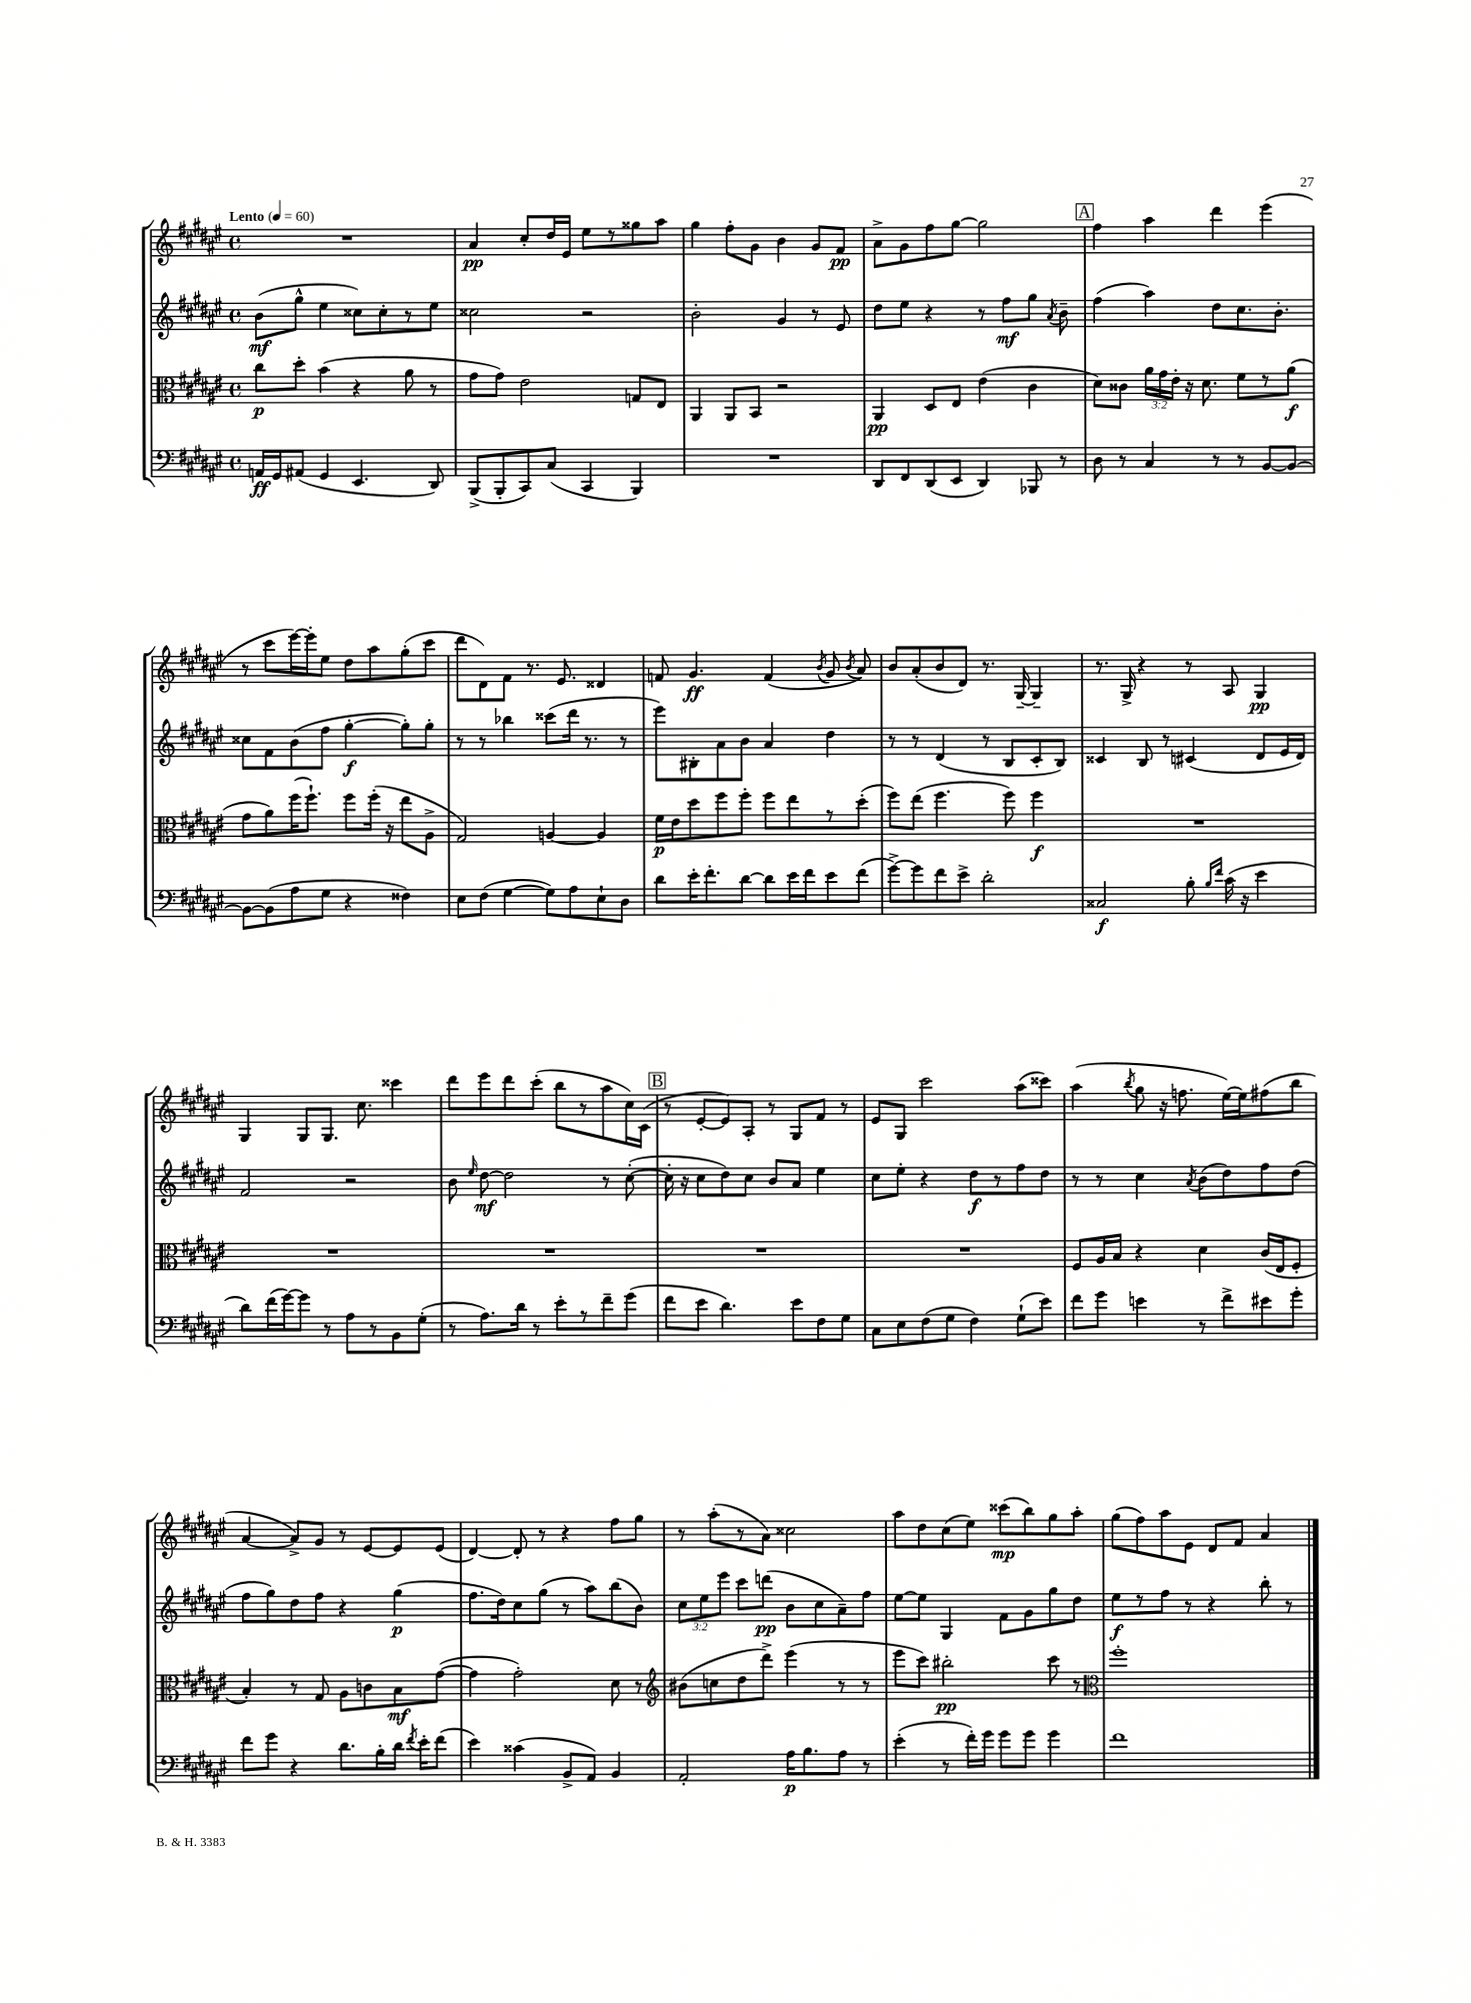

**kern	**dynam	**kern	**dynam	**kern	**dynam	**kern	**dynam
*part4	*part4	*part3	*part3	*part2	*part2	*part1	*part1
*staff4	*staff4	*staff3	*staff3	*staff2	*staff2	*staff1	*staff1
*clefF4	*	*clefC3	*	*clefG2	*	*clefG2	*
*k[f#c#g#d#a#e#]	*	*k[f#c#g#d#a#e#]	*	*k[f#c#g#d#a#e#]	*	*k[f#c#g#d#a#e#]	*
*M4/4	*	*M4/4	*	*M4/4	*	*M4/4	*
*met(c)	*	*met(c)	*	*met(c)	*	*met(c)	*
*MM60	*	*MM60	*	*MM60	*	*MM60	*
=1	=1	=1	=1	=1	=1	=1	=1
!	!	!	!	!	!	!LO:TX:a:B:t=Lento	!
16AAn/LL	ff	8cc#\L	p	(8b\L	mf	1r	.
16GG#/J	.	.	.	.	.	.	.
(8AA#X/J	.	8dd#'\J	.	8gg#^^\J	.	.	.
4GG#/	.	(4b\	.	4ee#\	.	.	.
4.EE#/	.	4r	.	8cc##X\L)	.	.	.
.	.	.	.	8cc##'\	.	.	.
.	.	8a#\	.	8r	.	.	.
8DD#/)	.	8r	.	8ee#\J	.	.	.
=2	=2	=2	=2	=2	=2	=2	=2
(8BBB^/L	.	8g#\L	.	2cc##X\	.	4a#/	pp
8BBB'/	.	8g#\J)	.	.	.	.	.
8CC#/)	.	2e#\	.	.	.	8cc#'/L	.
(8C#/J	.	.	.	.	.	16dd#/L	.
.	.	.	.	.	.	16e#/JJ	.
4CC#/	.	.	.	2r	.	8ee#\L	.
.	.	.	.	.	.	8r	.
4BBB/)	.	8Gn/L	.	.	.	8gg##X\	.
.	.	8E#/J	.	.	.	8aa#\J	.
=3	=3	=3	=3	=3	=3	=3	=3
1r	.	4AA#/	.	2b'\	.	4gg#\	.
.	.	8AA#/L	.	.	.	8ff#'\L	.
.	.	8BB/J	.	.	.	8g#\J	.
.	.	2r	.	4g#/	.	4b\	.
.	.	.	.	8r	.	8g#/L	.
.	.	.	.	8e#/	.	8f#/J	pp
=4	=4	=4	=4	=4	=4	=4	=4
8DD#/L	.	4AA#/	pp	8dd#\L	.	8a#^\L	.
8FF#/	.	.	.	8ee#\J	.	8g#\	.
(8DD#/	.	8D#/L	.	4r	.	8ff#\	.
8EE#/J	.	8E#/J	.	.	.	[8gg#\J	.
4DD#/)	.	(4e#\	.	8r	.	2gg#\]	.
.	.	.	.	8ff#\L	mf	.	.
8BBB-X/	.	4c#\	.	8gg#\J	.	.	.
.	.	.	.	8qa#/	.	.	.
8r	.	.	.	8b~\	.	.	.
!!LO:REH:place=s1:t=A
=5	=5	=5	=5	=5	=5	=5	=5
8D#\	.	8d#\L)	.	(4ff#\	.	4ff#\	.
8r	.	8c##X\J	.	.	.	.	.
4C#/	.	24a#\LL	.	4aa#\)	.	4aa#\	.
.	.	24g#\	.	.	.	.	.
.	.	24e#'\JJ	.	.	.	.	.
.	.	16r	.	.	.	.	.
.	.	8.d#\	.	.	.	.	.
8r	.	.	.	8dd#\L	.	4ddd#\	.
8r	.	8f#\L	.	8.cc#\	.	.	.
[8BB/L	.	8r	.	.	.	(4eee#\	.
.	.	.	.	8.b'\J	.	.	.
8BB/J_	.	(8a#\J	f	.	.	.	.
!!LO:LB:g=z
=6	=6	=6	=6	=6	=6	=6	=6
8BB\L_	.	8g#\L	.	8cc##X\L	.	8r	.
(8BB\]	.	8a#\)	.	8f#\	.	8ccc#\L	.
8A#\	.	(16ff#\K	.	(8b\	.	[16eee#\L)	.
.	.	8.ff#`\J)	.	.	.	16eee#'\J]	.
8G#\J	.	.	.	8ff#\J	.	8ee#\J	.
4r	.	8ff#\L	.	[4gg#'\	f	8dd#\L	.
.	.	(16ff#'\Jk	.	.	.	8aa#\	.
.	.	16r	.	.	.	.	.
4F##X\)	.	8ee#\L	.	8gg#'\L])	.	(8gg#'\	.
.	.	8A#^\J	.	8gg#'\J	.	8ccc#\J	.
=7	=7	=7	=7	=7	=7	=7	=7
8E#\L	.	2G#/)	.	8r	.	8ddd#\L	.
(8F#\J	.	.	.	8r	.	8d#\)	.
[4G#\	.	.	.	4bb-X\	.	8f#\J	.
.	.	.	.	.	.	8.r	.
8G#\L])	.	[4An/	.	(8ccc##X\L	.	.	.
.	.	.	.	.	.	8.e#/	.
8A#\	.	.	.	16ddd#\Jk	.	.	.
.	.	.	.	8.r	.	.	.
8E#`\	.	4A/]	.	.	.	4d##X/	.
8D#\J	.	.	.	8r	.	.	.
=8	=8	=8	=8	=8	=8	=8	=8
8d#\L	.	16f#\LL	p	8eee#\L)	.	8fn/	.
.	.	16e#\J	.	.	.	.	.
16e#'\K	.	8dd#\	.	8B#X'\	.	4.g#/	ff
8.f#'\	.	.	.	.	.	.	.
.	.	8ff#\	.	8a#\	.	.	.
[8d#\J	.	8ff#'\J	.	8b\J	.	.	.
8d#\L]	.	8ff#\L	.	4a#/	.	(4f/	.
16e#\L	.	8ee#\	.	.	.	.	.
16f#\J	.	.	.	.	.	.	.
.	.	.	.	.	.	8qb/	.
8e#\	.	8r	.	4dd#\	.	8g#/	.
.	.	.	.	.	.	8qb/	.
(8f#\J	.	(8dd#'\J	.	.	.	8a#/)	.
=9	=9	=9	=9	=9	=9	=9	=9
[8g#^\L)	.	8ff#\L)	.	8r	.	8b/L	.
8g#\]	.	(8ee#\J	.	8r	.	(8a#'/	.
8f#\	.	4.ff#\	.	(4d#/	.	8b/	.
8e#^\J	.	.	.	.	.	8d#/J)	.
2d#'\	.	.	.	8r	.	8.r	.
.	.	8ff#\)	.	8B/L	.	.	.
.	.	.	.	.	.	[16G#~/	.
.	.	4ff#\	f	8c#'/	.	4G#~/]	.
.	.	.	.	8B/J)	.	.	.
=10	=10	=10	=10	=10	=10	=10	=10
2C##X/	f	1r	.	4c##X/	.	8.r	.
.	.	.	.	.	.	16G#^/	.
.	.	.	.	8B/	.	4r	.
.	.	.	.	8r	.	.	.
8B'\	.	.	.	(4c#X/	.	8r	.
16qqB/LL	.	.	.	.	.	.	.
16qqf#/JJ	.	.	.	.	.	.	.
(16c#\	.	.	.	.	.	8A#/	.
16r	.	.	.	.	.	.	.
4e#\	.	.	.	8d#/L	.	4G#/	pp
.	.	.	.	16e#/L	.	.	.
.	.	.	.	16d#/JJ)	.	.	.
!!LO:LB:g=z
=11	=11	=11	=11	=11	=11	=11	=11
8d#\L)	.	1r	.	2f#/	.	4G#/	.
(16f#\L	.	.	.	.	.	.	.
[16g#\J)	.	.	.	.	.	.	.
8g#\J]	.	.	.	.	.	8G#/L	.
8r	.	.	.	.	.	8.G#/J	.
8A#\L	.	.	.	2r	.	.	.
.	.	.	.	.	.	8.cc#\	.
8r	.	.	.	.	.	.	.
8BB\	.	.	.	.	.	4ccc##X\	.
(8G#'\J	.	.	.	.	.	.	.
=12	=12	=12	=12	=12	=12	=12	=12
8r	.	1r	.	8b\	.	8ddd#\L	.
.	.	.	.	16qqee#/	.	.	.
8.A#\L)	.	.	.	[8dd#\	mf	8eee#\	.
.	.	.	.	2dd#\]	.	8ddd#\	.
16d#\Jk	.	.	.	.	.	.	.
8r	.	.	.	.	.	(8ccc#'\J	.
8e#'\L	.	.	.	.	.	8bb\L	.
8r	.	.	.	.	.	8r	.
8f#~\	.	.	.	8r	.	8aa#\	.
(8g#\J	.	.	.	([8cc#'\	.	16cc#\L)	.
.	.	.	.	.	.	(16c#\JJ	.
!!LO:REH:place=s1:t=B
=13	=13	=13	=13	=13	=13	=13	=13
8f#\L	.	1r	.	16cc#'\]	.	8r	.
.	.	.	.	16r	.	.	.
8e#\J	.	.	.	8cc#\L	.	[8e#'/L	.
4.d#\)	.	.	.	8dd#\)	.	8e#/])	.
.	.	.	.	8cc#\J	.	8A#'/J	.
.	.	.	.	8b/L	.	8r	.
8e#\L	.	.	.	8a#/J	.	8G#/L	.
8F#\	.	.	.	4ee#\	.	8f#/J	.
8G#\J	.	.	.	.	.	8r	.
=14	=14	=14	=14	=14	=14	=14	=14
8C#\L	.	1r	.	8cc#\L	.	8e#/L	.
8E#\	.	.	.	8ee#'\J	.	8G#/J	.
(8F#\	.	.	.	4r	.	2ccc#\	.
8G#\J	.	.	.	.	.	.	.
4F#\)	.	.	.	8dd#\L	f	.	.
.	.	.	.	8r	.	.	.
(8G#`\L	.	.	.	8ff#\	.	(8aa#\L	.
8e#\J)	.	.	.	8dd#\J	.	8ccc##X\J)	.
=15	=15	=15	=15	=15	=15	=15	=15
8f#\L	.	8F#/L	.	8r	.	(4aa#\	.
8g#\J	.	16A#/L	.	8r	.	.	.
.	.	16B/JJ	.	.	.	.	.
.	.	.	.	.	.	8qbb/	.
4en\	.	4r	.	4cc#\	.	8gg#\	.
.	.	.	.	.	.	16r	.
.	.	.	.	.	.	8.ffn\	.
.	.	.	.	8qa#/	.	.	.
8r	.	4d#\	.	(8b\L	.	.	.
8f#^\L	.	.	.	8dd#\)	.	[16ee#\LL)	.
.	.	.	.	.	.	16ee#\J]	.
8e#X\	.	(16c#/LL	.	8ff#\	.	(8ff#X\	.
.	.	16E#/J	.	.	.	.	.
8g#'\J	.	8F#'/J	.	(8dd#\J	.	8bb\J	.
!!LO:LB:g=z
=16	=16	=16	=16	=16	=16	=16	=16
8f#\L	.	4B'/)	.	8ff#\L	.	[4a#/	.
8g#\J	.	.	.	8gg#\)	.	.	.
4r	.	8r	.	8dd#\	.	8a#^/L])	.
.	.	8G#/	.	8ff#\J	.	8g#/J	.
8.d#\L	.	8A#\L	.	4r	.	8r	.
.	.	8cn\	.	.	.	[8e#/L	.
16B'\L	.	.	.	.	.	.	.
16d#\JJ	.	8B\	mf	(4gg#\	p	8e#/]	.
8qf#/	.	.	.	.	.	.	.
16e#'\KL	.	.	.	.	.	.	.
(8f#\J	.	([8g#\J	.	.	.	(8e#/J	.
=17	=17	=17	=17	=17	=17	=17	=17
4e#\)	.	4g#\]	.	8.ff#\L	.	[4d#/)	.
.	.	.	.	16dd#\k)	.	.	.
(4c##X\	.	2g#'\)	.	8cc#\	.	8d#'/]	.
.	.	.	.	(8gg#\J	.	8r	.
8BB^/L	.	.	.	8r	.	4r	.
8AA#/J)	.	.	.	8aa#\L)	.	.	.
4BB/	.	8d#\	.	(8bb\	.	8ff#\L	.
.	.	8r	.	8b\J)	.	8gg#\J	.
=18	=18	=18	=18	=18	=18	=18	=18
*	*	*clefG2	*	*	*	*	*
2AA#'/	.	(8b#X\L	.	12cc#\L	.	8r	.
.	.	.	.	12ee#\	.	.	.
.	.	8ccn\	.	.	.	(8aa#'\L	.
.	.	.	.	12eee#\J	.	.	.
.	.	8dd#\	.	8ccc#\L	.	8r	.
.	.	8ddd#^\J)	.	(8dddn\J	pp	8a#\J)	.
16A#\KL	p	(4eee#\	.	8b\L	.	2cc##X\	.
8.B\	.	.	.	.	.	.	.
.	.	.	.	8cc#\	.	.	.
8A#\J	.	8r	.	8a#~\)	.	.	.
8r	.	8r	.	8ff#\J	.	.	.
=19	=19	=19	=19	=19	=19	=19	=19
(4e#'\	.	8eee#\L	.	[8ee#\L	.	8aa#\L	.
.	.	8ccc#\J)	.	8ee#\J]	.	8dd#\	.
8r	.	2bb#X'\	pp	4G#/	.	(8cc#\	.
16f#'\LL)	.	.	.	.	.	8ee#\J)	.
16g#\JJ	.	.	.	.	.	.	.
8g#\L	.	.	.	8f#\L	.	(8ccc##X\L	mp
8g#\J	.	.	.	8g#\	.	8bb\)	.
4g#\	.	8ccc#\	.	8gg#\	.	8gg#\	.
.	.	8r	.	8dd#\J	.	8aa#'\J	.
=20	=20	=20	=20	=20	=20	=20	=20
*	*	*clefC3	*	*	*	*	*
1f#	.	1ff#'	.	8ee#\L	f	(8gg#\L	.
.	.	.	.	8r	.	8ff#\)	.
.	.	.	.	8ff#\J	.	8aa#\	.
.	.	.	.	8r	.	8e#\J	.
.	.	.	.	4r	.	8d#/L	.
.	.	.	.	.	.	8f#/J	.
.	.	.	.	8bb'\	.	4a#/	.
.	.	.	.	8r	.	.	.
==	==	==	==	==	==	==	==
*-	*-	*-	*-	*-	*-	*-	*-
